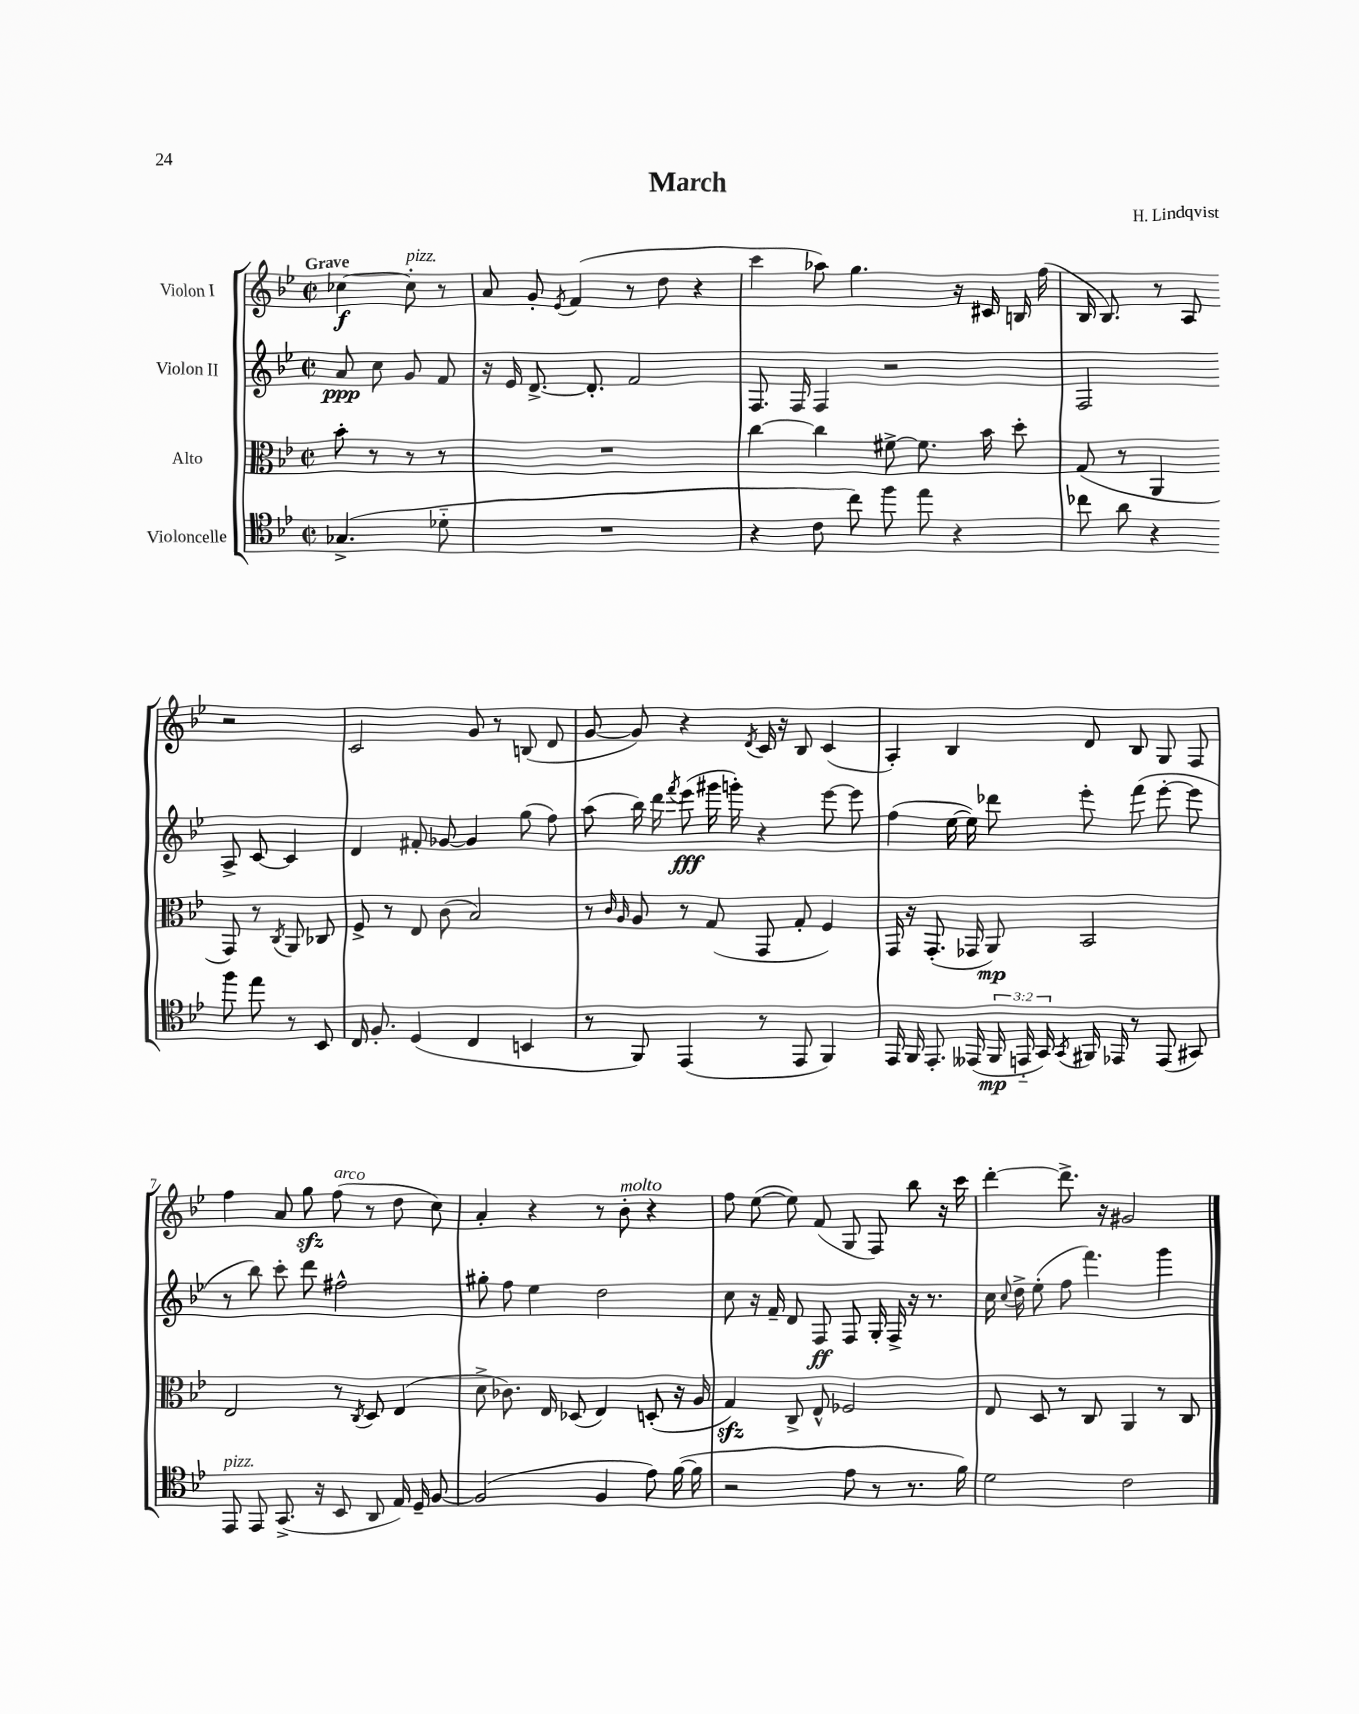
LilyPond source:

\header { title = "March" composer = "H. Lindqvist" }
<<
\new StaffGroup <<
\new Staff = "s0" \with { instrumentName = "Violon I" } {
    \clef treble \key bes \major \defaultTimeSignature \time 2/2 \partial 2 \tempo "Grave"
    \autoBeamOff ces''4~\f ces''8-.^\markup { \italic "pizz." } r8 |
    a'8 g'8-. \acciaccatura { ees'8 } f'4( r8 d''8 r4 |
    c'''4 aes''8) g''4. r16 cis'16 b16 f''16( |
    bes16 bes8.) r8 a8 r2 |
    c'2 g'8 r8 b8( d'8 |
    g'8~ g'8) r4 \acciaccatura { d'8 } c'16 r16 bes8 c'4( |
    a4-.) bes4 d'8 bes8 g8 f8 |
    f''4 a'8 g''8\sfz f''8^\markup { \italic "arco" }( r8 d''8 c''8) |
    a'4-. r4 r8 bes'8-.^\markup { \italic "molto" } r4 |
    f''8 ees''8~( ees''8) f'8( g8 f8) bes''8 r16 c'''16 |
    d'''4~-. d'''8.-> r16 gis'2 \bar "|." |
}
\new Staff = "s1" \with { instrumentName = "Violon II" } {
    \clef treble \key bes \major \defaultTimeSignature \time 2/2 \partial 2
    \autoBeamOff a'8\ppp c''8 g'8 f'8 |
    r16 ees'16 d'8.~-> d'8.-. f'2 |
    f8. f16 f4 r2 |
    f2 a8-> c'8~ c'4 |
    d'4 fis'8-. ges'8~ ges'4 g''8( f''8) |
    a''8( bes''16) d'''16 \acciaccatura { f'''8 } ees'''8\fff( gis'''16 g'''16-.) r4 ees'''8~ ees'''8 |
    f''4( ees''16~ ees''16) des'''8 ees'''8-. f'''8( ees'''8~-. ees'''8 |
    r8 bes''8) c'''8-. d'''8 fis''2-^ |
    gis''8-. f''8 ees''4 d''2 |
    c''8 r16 f'16-- d'8 f8\ff f8 g16-. f16-> r16 r8. |
    c''16 \appoggiatura { c''8 } d''16-> ees''8-.( f''8 f'''4.) g'''4 \bar "|." |
}
\new Staff = "s2" \with { instrumentName = "Alto" } {
    \clef alto \key bes \major \defaultTimeSignature \time 2/2 \partial 2
    \autoBeamOff bes'8-. r8 r8 r8 |
    R1 |
    c''4~ c''4 fis'8~-> fis'8. bes'16 d''8-. |
    g8( r8 a,4 g,8) r8 \acciaccatura { c8 } a,8 ces8 |
    f8-> r8 ees8 c'8( bes2) |
    r8 \grace { c'16 a16 } a8 r8 g8( g,8 g8-. f4) |
    g,16 r16 g,8.-.( ges,16 a,8\mp) bes,2 |
    ees2 r8 \acciaccatura { c8 } d8 ees4( |
    d'8-> ces'8.) ees16 des8( ees4) d8-.( r16 a16 |
    g4\sfz) c8-> ees8-^ fes2 |
    ees8 d8 r8 c8 a,4 r8 c8 \bar "|." |
}
\new Staff = "s3" \with { instrumentName = "Violoncelle" } {
    \clef tenor \key bes \major \defaultTimeSignature \time 2/2 \override Staff.TupletNumber.text = #tuplet-number::calc-fraction-text \partial 2
    \autoBeamOff ges4.->( des'8-_ |
    R1 |
    r4 c'8 c''8) f''8 ees''8 r4 |
    ces''8 a'8 r4 f''8 ees''8 r8 bes,8 |
    c16 f8.-. d4( c4 b,4 |
    r8 f,8) ees,4( r8 ees,8 f,4) |
    ees,16 f,16 ees,8.-. eeses,16( \tuplet 3/2 { f,16\mp e,16-_ g,16) } \acciaccatura { g,8 } fis,16 ees,16 r8 ees,8( gis,8) |
    ees,8^\markup { \italic "pizz." } ees,8 g,8.->( r16 bes,8 a,8 ees16) d16-- f8~ |
    f2( f4 ees'8) f'16~( f'16 |
    r2 ees'8 r8 r8. f'16) |
    d'2 c'2 \bar "|." |
}
>>
>>
